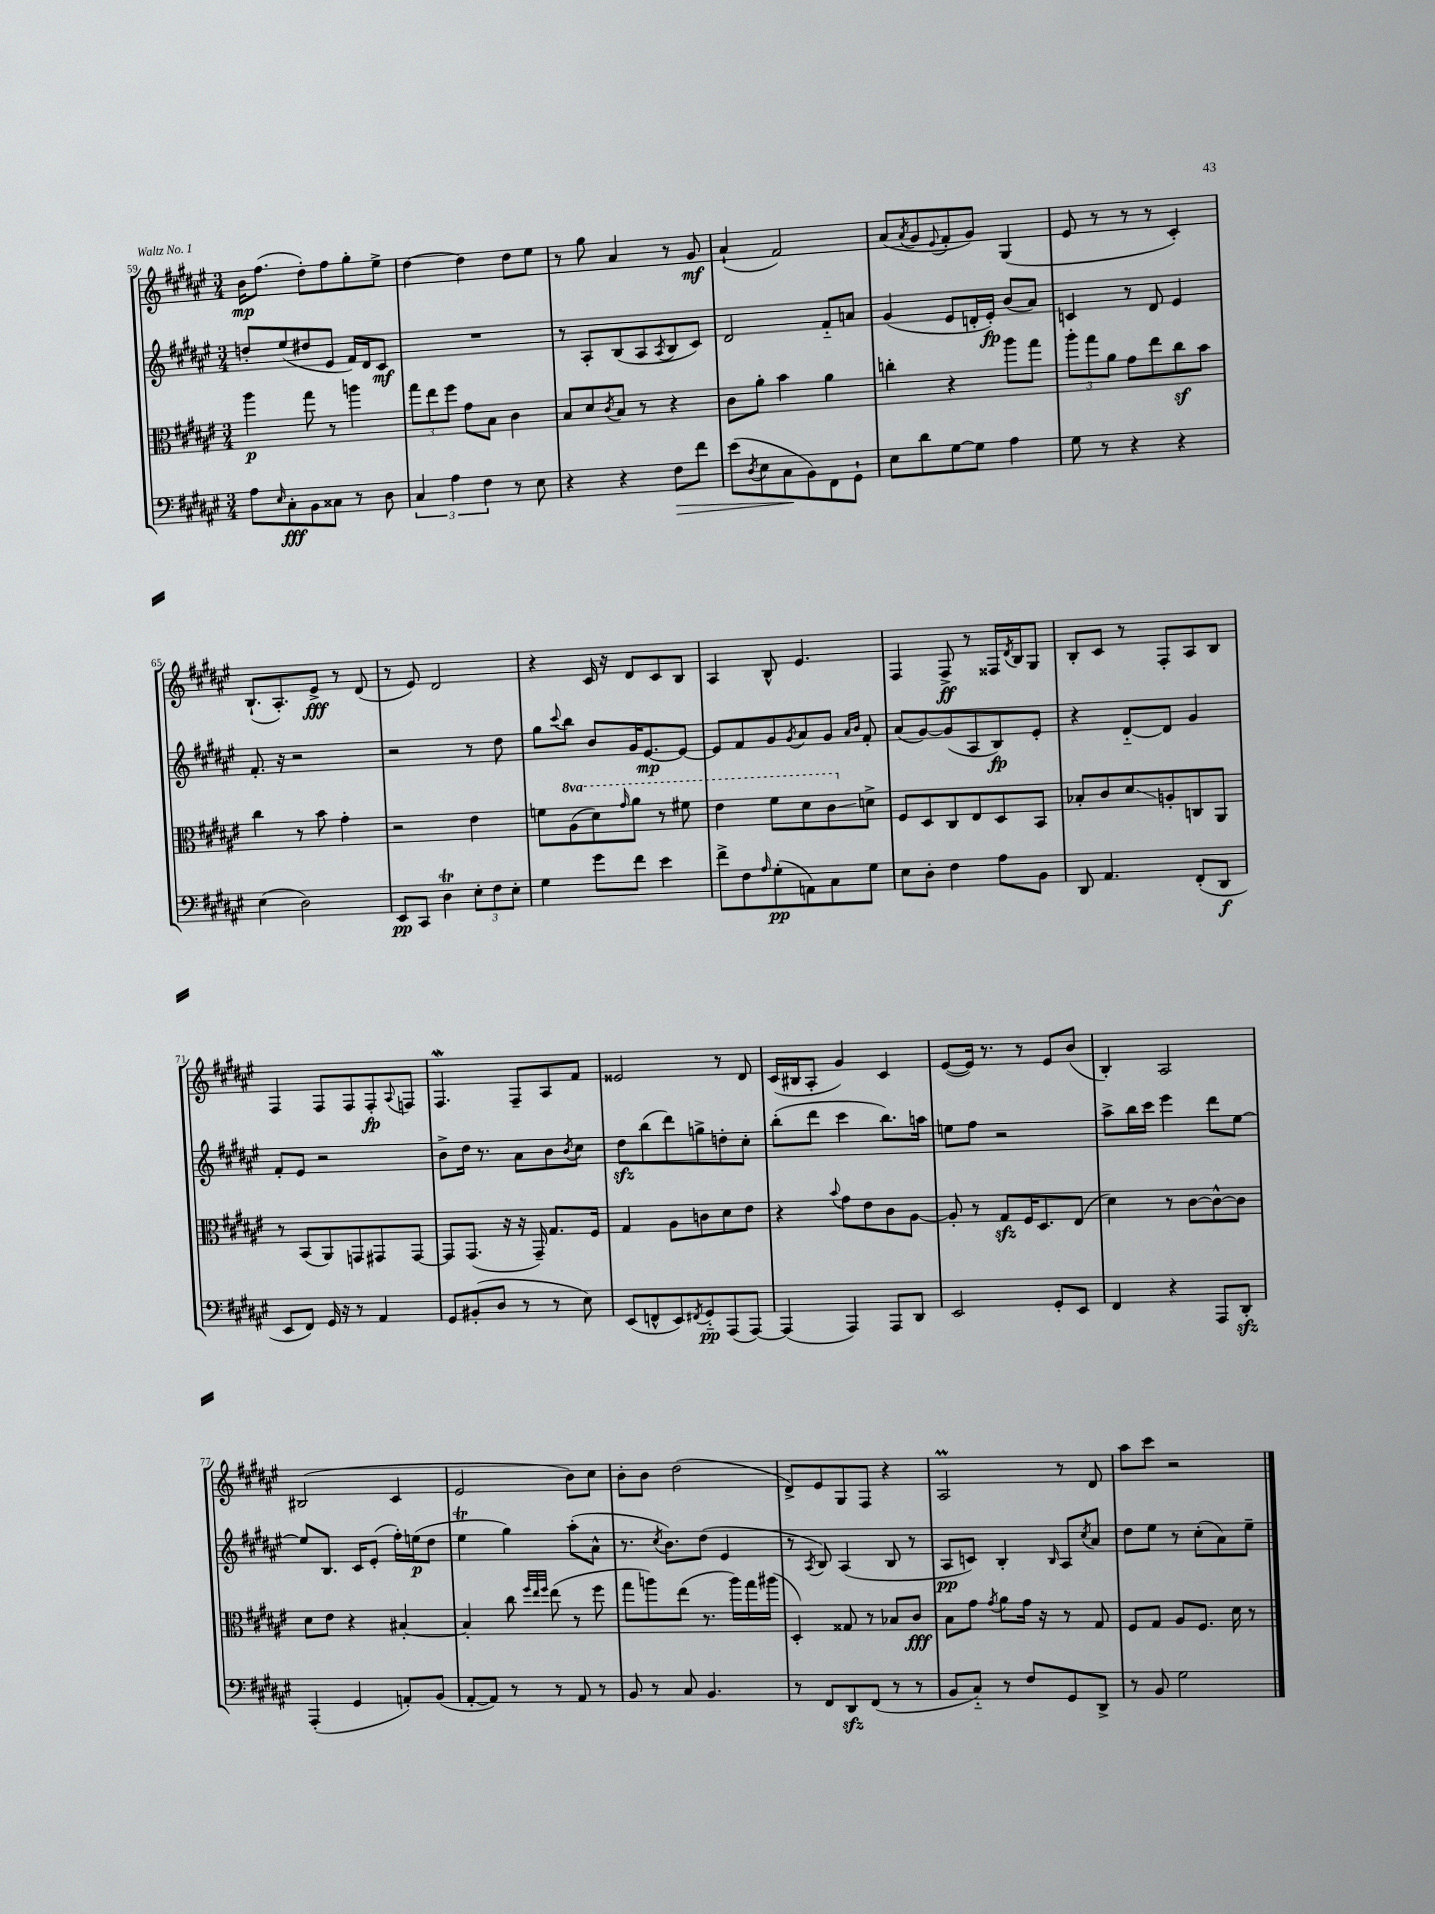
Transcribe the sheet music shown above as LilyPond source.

<<
\new StaffGroup <<
\new Staff = "s0" {
    \clef treble \key fis \major \numericTimeSignature \time 3/4
    b'16\mp fis''8.( dis''8-.) fis''8 gis''8-. eis''8-> |
    dis''4~ dis''4 dis''8 eis''8 |
    r8 gis''8 ais'4 r8 gis'8\mf |
    ais'4-!( fis'2) |
    ais'8( \acciaccatura { ais'8 } gis'8 \appoggiatura { eis'8 } fis'8-. gis'8) gis4( |
    eis'8 r8 r8 r8 cis'4-.) |
    b8.-!( ais8.-.) eis'8->\fff r8 dis'8( |
    r8 eis'8) dis'2 |
    r4 cis'16 r16 dis'8 cis'8 b8 |
    ais4 b8-^ eis'4. |
    fis4 fis8->\ff r8 fisis16 \acciaccatura { dis'8 } b16 gis8 |
    b8-. cis'8 r8 fis8-. ais8 b8 |
    fis4 fis8 fis8 fis8-.\fp \appoggiatura { ais8 } f8 |
    fis4.\mordent fis8-- ais8 fis'8 |
    eisis'2 r8 dis'8 |
    cis'16( bis16 ais8-. gis'4) cis'4 |
    eis'8~( eis'16) r8. r8 eis'8 b'8( |
    b4-.) ais2 |
    bis2( cis'4 |
    eis'2 b'8) cis''8 |
    b'8-. b'8 dis''2( |
    dis'8->) eis'8 gis8 fis8 r4 |
    ais2\prall r8 dis'8 |
    ais''8 cis'''8 r2 \bar "|." |
}
\new Staff = "s1" {
    \clef treble \key fis \major \numericTimeSignature \time 3/4
    d''8-. eis''8( dis''8 eis'8 fis'16) dis'16 cis'8\mf |
    R2. |
    r8 ais8-. b8( ais8 \acciaccatura { ais8 } b8 cis'8) |
    dis'2 fis'8-_ a'8 |
    gis'4( eis'8 d'16-. eis'16-.\fp) b'8( ais'8) |
    c'4 r8 dis'8 eis'4 |
    fis'8.-. r16 r2 |
    r2 r8 dis''8 |
    gis''8 \appoggiatura { cis'''8 } b''8 b'8 gis'16 eis'8.~\mp eis'8~ |
    eis'8 fis'8 gis'8 \acciaccatura { gis'8 } ais'8 gis'8 \grace { ais'16 b'16 } fis'8-. |
    ais'8( gis'8~) gis'8( ais8 b8\fp) eis'8-. |
    r4 dis'8~-_ dis'8 gis'4 |
    fis'8-. eis'8 r2 |
    b'8-> dis''16 r8. ais'8 b'8 \acciaccatura { b'8 } cis''8 |
    dis''8\sfz b''8( dis'''8) g''8-> d''8-. cis''8-. |
    b''8-.( dis'''8 cis'''4 b''8.) a''16 |
    e''8 fis''8 r2 |
    ais''8-> b''16 cis'''16 eis'''4 dis'''8 eis''8~ |
    eis''8 b8. cis'16 eis'8-.( fis''16-.) e''16\p( dis''8 |
    eis''4\trill gis''4) ais''8-.( ais'8-^ |
    r8. \acciaccatura { cis''8 } b'8.) dis''8( eis'4 |
    r8 \acciaccatura { ais8 } b8) ais4( b8 r8 |
    ais8\pp c'8) b4-. \grace { b16 } ais8 \acciaccatura { cis''8 } ais'8 |
    dis''8 eis''8 r8 cis''8-.( ais'8) eis''8-- \bar "|." |
}
\new Staff = "s2" {
    \clef alto \key fis \major \numericTimeSignature \time 3/4 \set Staff.ottavationMarkups = #ottavation-simple-ordinals
    ais''4\p gis''8 r8 a''4 |
    \tuplet 3/2 { gis''8 eis''8 fis''8 } gis'8 b8 cis'4 |
    b8 dis'8 \acciaccatura { cis'8 } b8 r8 r4 |
    cis'8 ais'8-. b'4 ais'4 |
    c''4-. r4 ais''8 gis''8 |
    \tuplet 3/2 { ais''8-. gis''8 ais'8 } gis'8 eis''8 cis''8\sf b'8 |
    cis''4 r8 b'8 gis'4-. |
    r2 eis'4 |
    f'8 \ottava #1 ais'8( dis''8) \grace { gis''16 } ais''8 r8 fis''!8 |
    eis''4 fis''8 dis''8 cis''8\glissando \ottava #0 d'8-> |
    fis8 dis8 cis8 eis8 dis8 b,8 |
    bes8-. cis'8 dis'8\glissando a8-. c8 ais,8 |
    r8 b,8( ais,8) g,8 gis,8 gis,8~ |
    gis,8 gis,8.( r16 r16 gis,16--) gis8. fis16 |
    gis4 ais8 c'8 dis'8 eis'8 |
    r4 \appoggiatura { b'8 } gis'8 eis'8 cis'8 ais8~ |
    ais8-. r8 gis8\sfz fis16 dis8. eis8( |
    dis'4) r8 cis'8~ cis'8~-^ cis'8 |
    dis'8 eis'8 r4 bis4~-. |
    bis4-. cis''8 \grace { fis''32 eis''32 fis''32 } eis''8( r8 fis''8 |
    gis''8 a''8) eis''8( r8. a''16) gis''16 ais''16( |
    dis4-.) gisis8 r8 bes8 cis'8\fff |
    b8 gis'8 \acciaccatura { gis'8 } ais'8 gis'16 r16 r8 gis8 |
    fis8 gis8 ais8 fis8. dis'16 r8 \bar "|." |
}
\new Staff = "s3" {
    \clef bass \key fis \major \numericTimeSignature \time 3/4
    ais8 \grace { eis16 } cis8-.\fff b,8 cisis8 r8 dis8 |
    \tuplet 3/2 { cis4 ais4 fis4 } r8 eis8 |
    r4 r4 fis8\> fis'8 |
    eis'8( \acciaccatura { dis8 } eis8 cis8\! b,8) fis,8 gis,8-! |
    eis8 dis'8 gis8~ gis8 ais4 |
    gis8 r8 r4 r4 |
    eis4( dis2) |
    eis,8\pp cis,8 dis4\trill \tuplet 3/2 { eis8-. fis8 eis8-. } |
    gis4 gis'8 fis'8 eis'4 |
    fis'8-> fis8 \grace { ais16 } gis8-.\pp( a,8) cis8 gis8 |
    eis8 dis8-. fis4 ais8 b,8 |
    dis,8 ais,4. fis,8-.( dis,8\f |
    eis,8 fis,8) gis,16 r16 r8 ais,4 |
    gis,8 bis,8-.( dis8 r8 r8 eis8) |
    eis,8( f,8-^ eis,8) \acciaccatura { fis,8 } gis,8-_\pp ais,,8( ais,,8~) |
    ais,,4( ais,,4) ais,,8 dis,8 |
    eis,2 gis,8-. eis,8 |
    fis,4 r4 ais,,8 dis,8-.\sfz |
    ais,,4-.( gis,4 a,8-.) b,8( |
    ais,8~-. ais,8) r8 r8 ais,8 r8 |
    b,8 r8 cis8 b,4. |
    r8 fis,8 dis,8\sfz fis,8( r8 r8 |
    b,8 cis8-_) r8 fis8 gis,8 dis,8-> |
    r8 b,8 gis2 \bar "|." |
}
>>
>>
\layout { \context { \Score currentBarNumber = #59 } }
